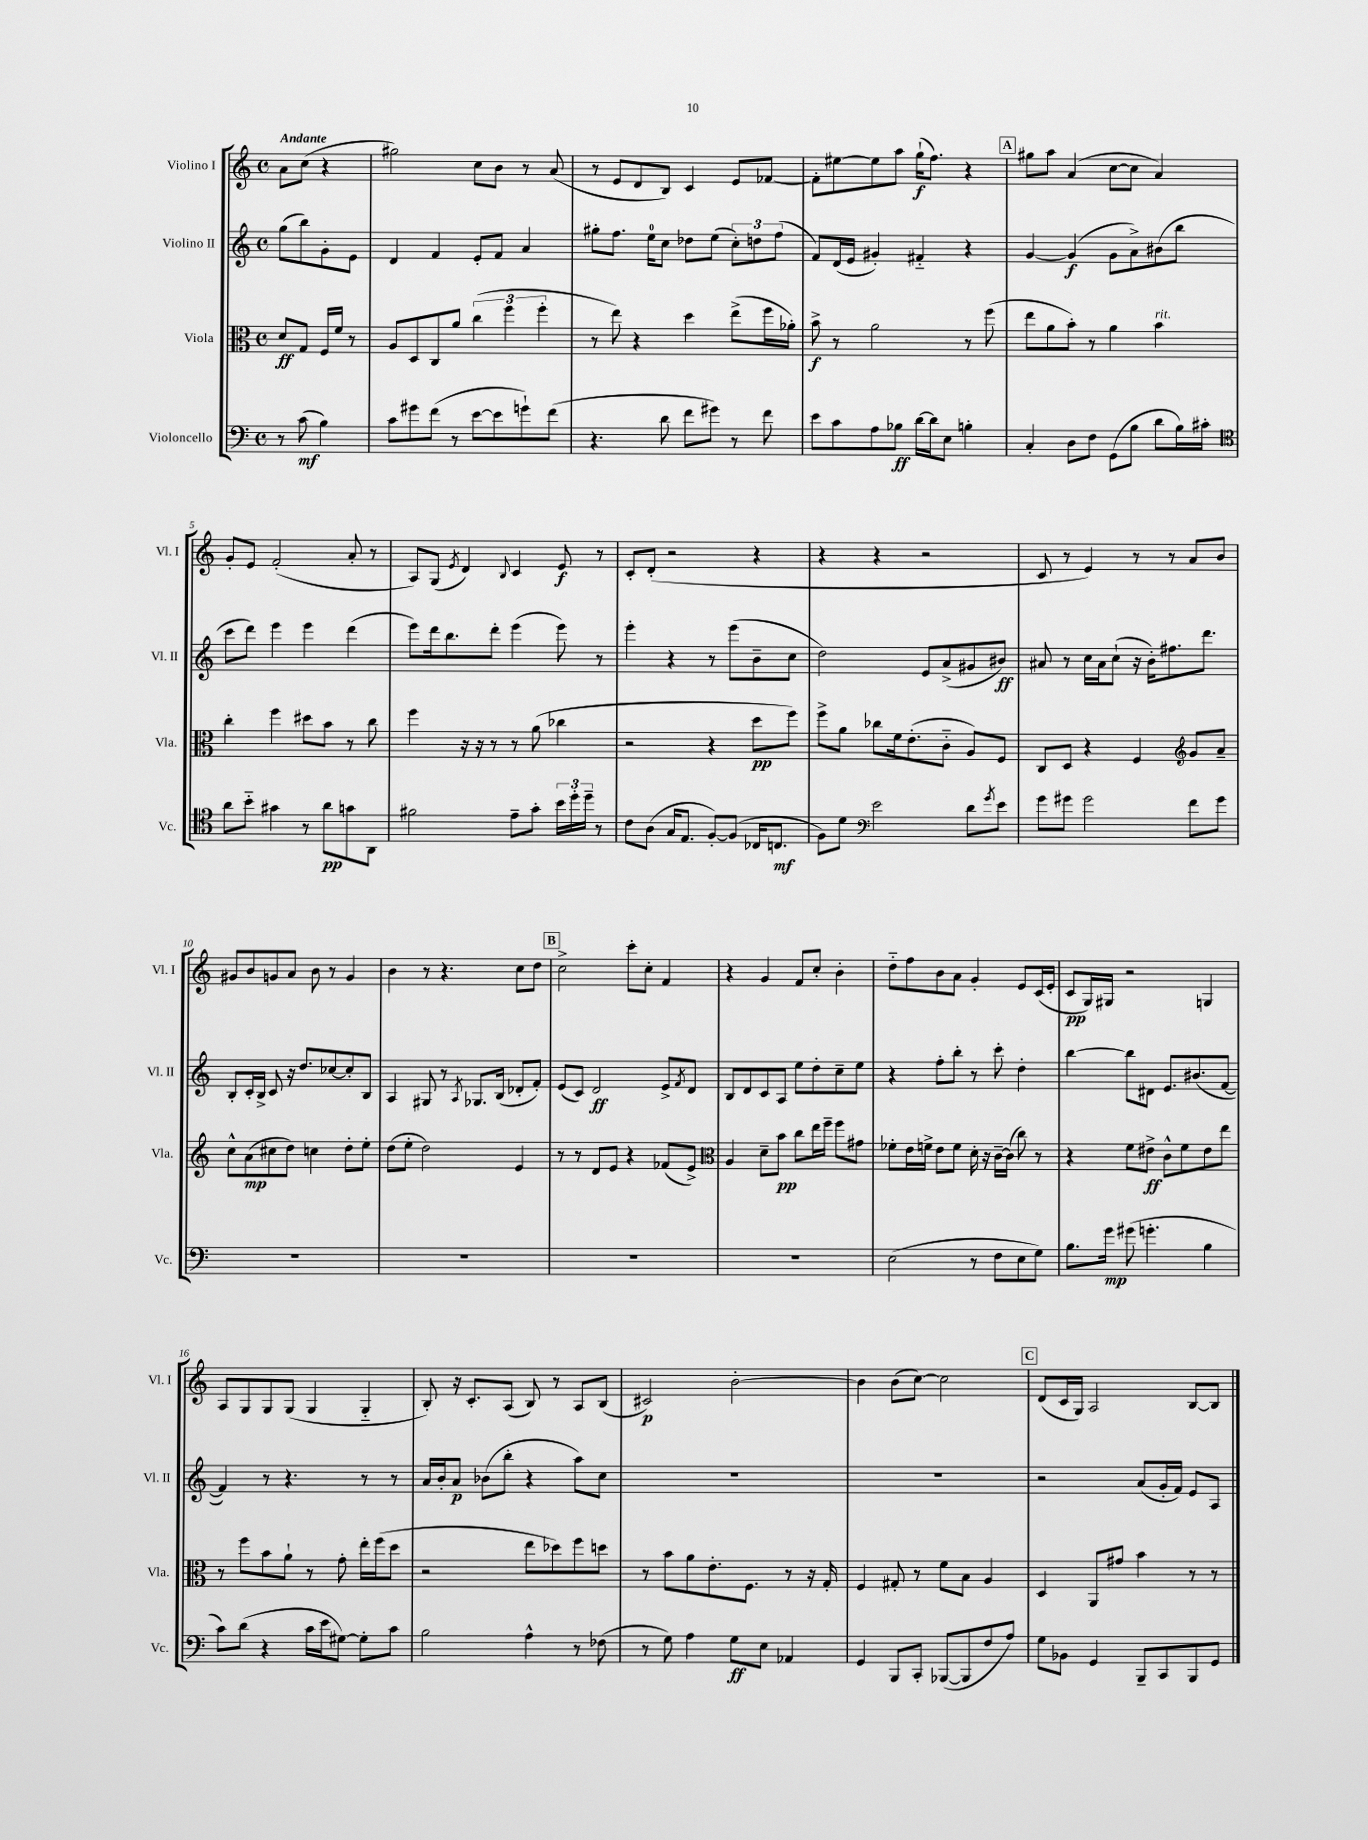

**kern	**kern	**kern	**kern
*staff4	*staff3	*staff2	*staff1
*clefF4	*clefC3	*clefG2	*clefG2
*k[]	*k[]	*k[]	*k[]
*M4/4	*M4/4	*M4/4	*M4/4
*met(c)	*met(c)	*met(c)	*met(c)
8r	8d	(8gg	8a
(8c	8G	8bb)	(8cc
4B)	16F	8g'	4r
.	16f	.	.
.	8r	8e	.
=	=	=	=
8c	8A	4d	2gg#)
8g#	8D	.	.
(8f	8C	4f	.
8r	8a	.	.
[8e	(6cc	8e'	8cc
8e]	.	8f	8b
.	6ff	.	.
8g`)	.	4a	8r
.	6ff'	.	.
(8f	.	.	(8a
=	=	=	=
4.r	8r	8gg#'	8r
.	8ee)	8.ff	8e
.	4r	.	8d
.	.	16ee	.
8d	.	8cc	8B)
8f	4dd	8dd-	4c
8g#)	.	(8ee	.
8r	(8ee^	12cc')	8e
.	.	12dd	.
8f	16ff	.	[8f-
.	.	(12ff	.
.	16a-')	.	.
=	=	=	=
8e	8b^	8f)	8f-']
8c	8r	(16d	[8ee#
.	.	16e	.
8A	2a	4g#')	8ee#]
8B-	.	.	8aa
[16d	.	4f#'~	(16gg`
16d]	.	.	8.ff)
8E	.	.	.
4B'	8r	4r	4r
.	(8ff	.	.
=	=	=	=
4C'	8ee	[4g	8gg#
.	8a	.	8aa
8D	8b')	(4g]	(4a
8F	8r	.	.
(8GG	4a	8g	[8cc
8B	.	8a^)	8cc]
8d	4b	(8b#	4a)
16B)	.	8bb	.
16c#'	.	.	.
=	=	=	=
*clefC4	*	*	*
8a	4cc'	8ccc	8g'
8b'~	.	8ddd)	8e
4g#	4ff	4eee	(2f'
8r	8dd#	4eee	.
8a	8b	.	.
8g	8r	(4ddd	8a'
8AA	8cc	.	8r
=	=	=	=
2f#	4ff	8eee)	8A)
.	.	16ddd	(8G
.	.	8.bb	.
.	.	.	8qe
.	16r	.	4d)
.	16r	.	.
.	8r	8ddd'	.
.	.	.	8qqB
8e~	8r	(4eee	4c
8g'	(8a	.	.
24b	4cc-	8eee)	8e
24dd'	.	.	.
24dd~	.	.	.
8r	.	8r	8r
=	=	=	=
8c	2r	4eee'	8c'
(8A	.	.	(8d'
16G	.	4r	2r
8.E	.	.	.
[8F')	4r	8r	.
(8F]	.	(8eee	.
16C-	8dd	8b~	4r
8.C	.	.	.
.	8ff)	8cc	.
=	=	=	=
8F)	8ff^	2dd)	4r
8d	8a	.	.
*clefF4	*	*	*
2e	8cc-	.	4r
.	16f	.	.
.	(8.e'	.	.
.	.	8e	2r
.	8c'~	(8a^	.
8d	8A)	8g#	.
8qg	.	.	.
8e	8F	8b#)	.
=	=	=	=
8g	8C	8a#	8c
8g#	8D	8r	8r
2g#	4r	16cc	4e)
.	.	16a#	.
.	.	(8cc`	.
.	4F	16r	8r
.	.	16b')	.
.	.	8.ff#	8r
*	*clefG2	*	*
8f	8g	.	8a
.	.	8.ddd	.
8g#	8a~	.	8b
=	=	=	=
1r	8cc^^	8B'	8g#
.	(8a	16c'	8b
.	.	16B^	.
.	8cc#	8c	8g
.	8dd)	16r	8a
.	.	8.dd	.
.	4cc	.	8b
.	.	[8cc-	8r
.	8dd'	8cc-']	4g
.	8ee'	8B	.
=	=	=	=
1r	(8dd	4A	4b
.	8ee'	.	.
.	2dd)	8G#	8r
.	.	8r	4.r
.	.	8qA	.
.	.	8.G-	.
.	.	(16B	.
.	4e	8d-'	8cc
.	.	8f')	8dd
=	=	=	=
1r	8r	(8e	2cc^
.	8r	8c)	.
.	8d	2d	.
.	8e	.	.
.	4r	.	8ccc'
.	.	.	8cc'
.	(8f-	8e^	4f
.	.	8qf	.
.	8e^)	8d	.
=	=	=	=
*	*clefC3	*	*
1r	4A	8B	4r
.	.	8d	.
.	8d~	8c	4g
.	8b	8A	.
.	8cc	8ee	8f
.	16ee	8dd'	8cc'
.	16ff~	.	.
.	8ff	8cc~	4b'
.	8g#	8ee	.
=	=	=	=
(2E	8f-'	4r	8dd'~
.	16e	.	8ff
.	16f^	.	.
.	8e	8ff'	8b
.	8f	8bb'	8a
8r	16d'	8r	4g'
.	16r	.	.
8F	[16c~	8ccc'	.
.	(16c]	.	.
8E	8cc)	4dd'	8e
8G)	8r	.	(16c
.	.	.	16e'
=	=	=	=
8.B	4r	[4bb	8c
.	.	.	16G)
16g	.	.	16G#
(8g#	8f	8bb]	2r
4.g'	8e#^	8d#	.
.	8c^^	8.e	.
.	8f	.	.
.	.	(8.b#	.
4B	8e#	.	4G
.	8ee	[8f	.
=	=	=	=
8c)	8r	4f])	8A
(8d	8ff	.	8G
4r	8b	8r	8G
.	8a`	4.r	(8G
16c	8r	.	4G
16e	.	.	.
[8G#)	8g'	.	.
8G#']	16ee'	8r	4G'~
.	(16ff	.	.
8c	8dd	8r	.
=	=	=	=
2B	2r	16a	8B')
.	.	16b'	.
.	.	8a	16r
.	.	.	8.c'
.	.	(8b-	.
.	.	8bb'	(8A
4A^^	8ee	4r	8B)
.	8dd-)	.	8r
8r	8ff	8aa)	8A
(8F-	8dd	8cc	(8B
=	=	=	=
8r	8r	1r	2c#)
8G)	8b	.	.
4A	8a	.	.
.	8.e'	.	.
8G	.	.	[2b'
.	8.F	.	.
8E	.	.	.
4AA-	8r	.	.
.	16r	.	.
.	16G'	.	.
=	=	=	=
4GG	4F	1r	4b]
8BBB	8G#'	.	(8b
8CC'	8r	.	[8cc)
([8BBB-	8f	.	2cc]
8BBB-]	8B	.	.
8F	4A	.	.
8A)	.	.	.
=	=	=	=
8G	4D	2r	(8d
8BB-	.	.	16c
.	.	.	16G)
4GG	8AA	.	2A
.	8g#	.	.
8BBB~	4b	(8a	.
8CC	.	16g'	.
.	.	16f)	.
8BBB	8r	8e	[8B
8GG	8r	8A	8B]
==	==	==	==
*-	*-	*-	*-
